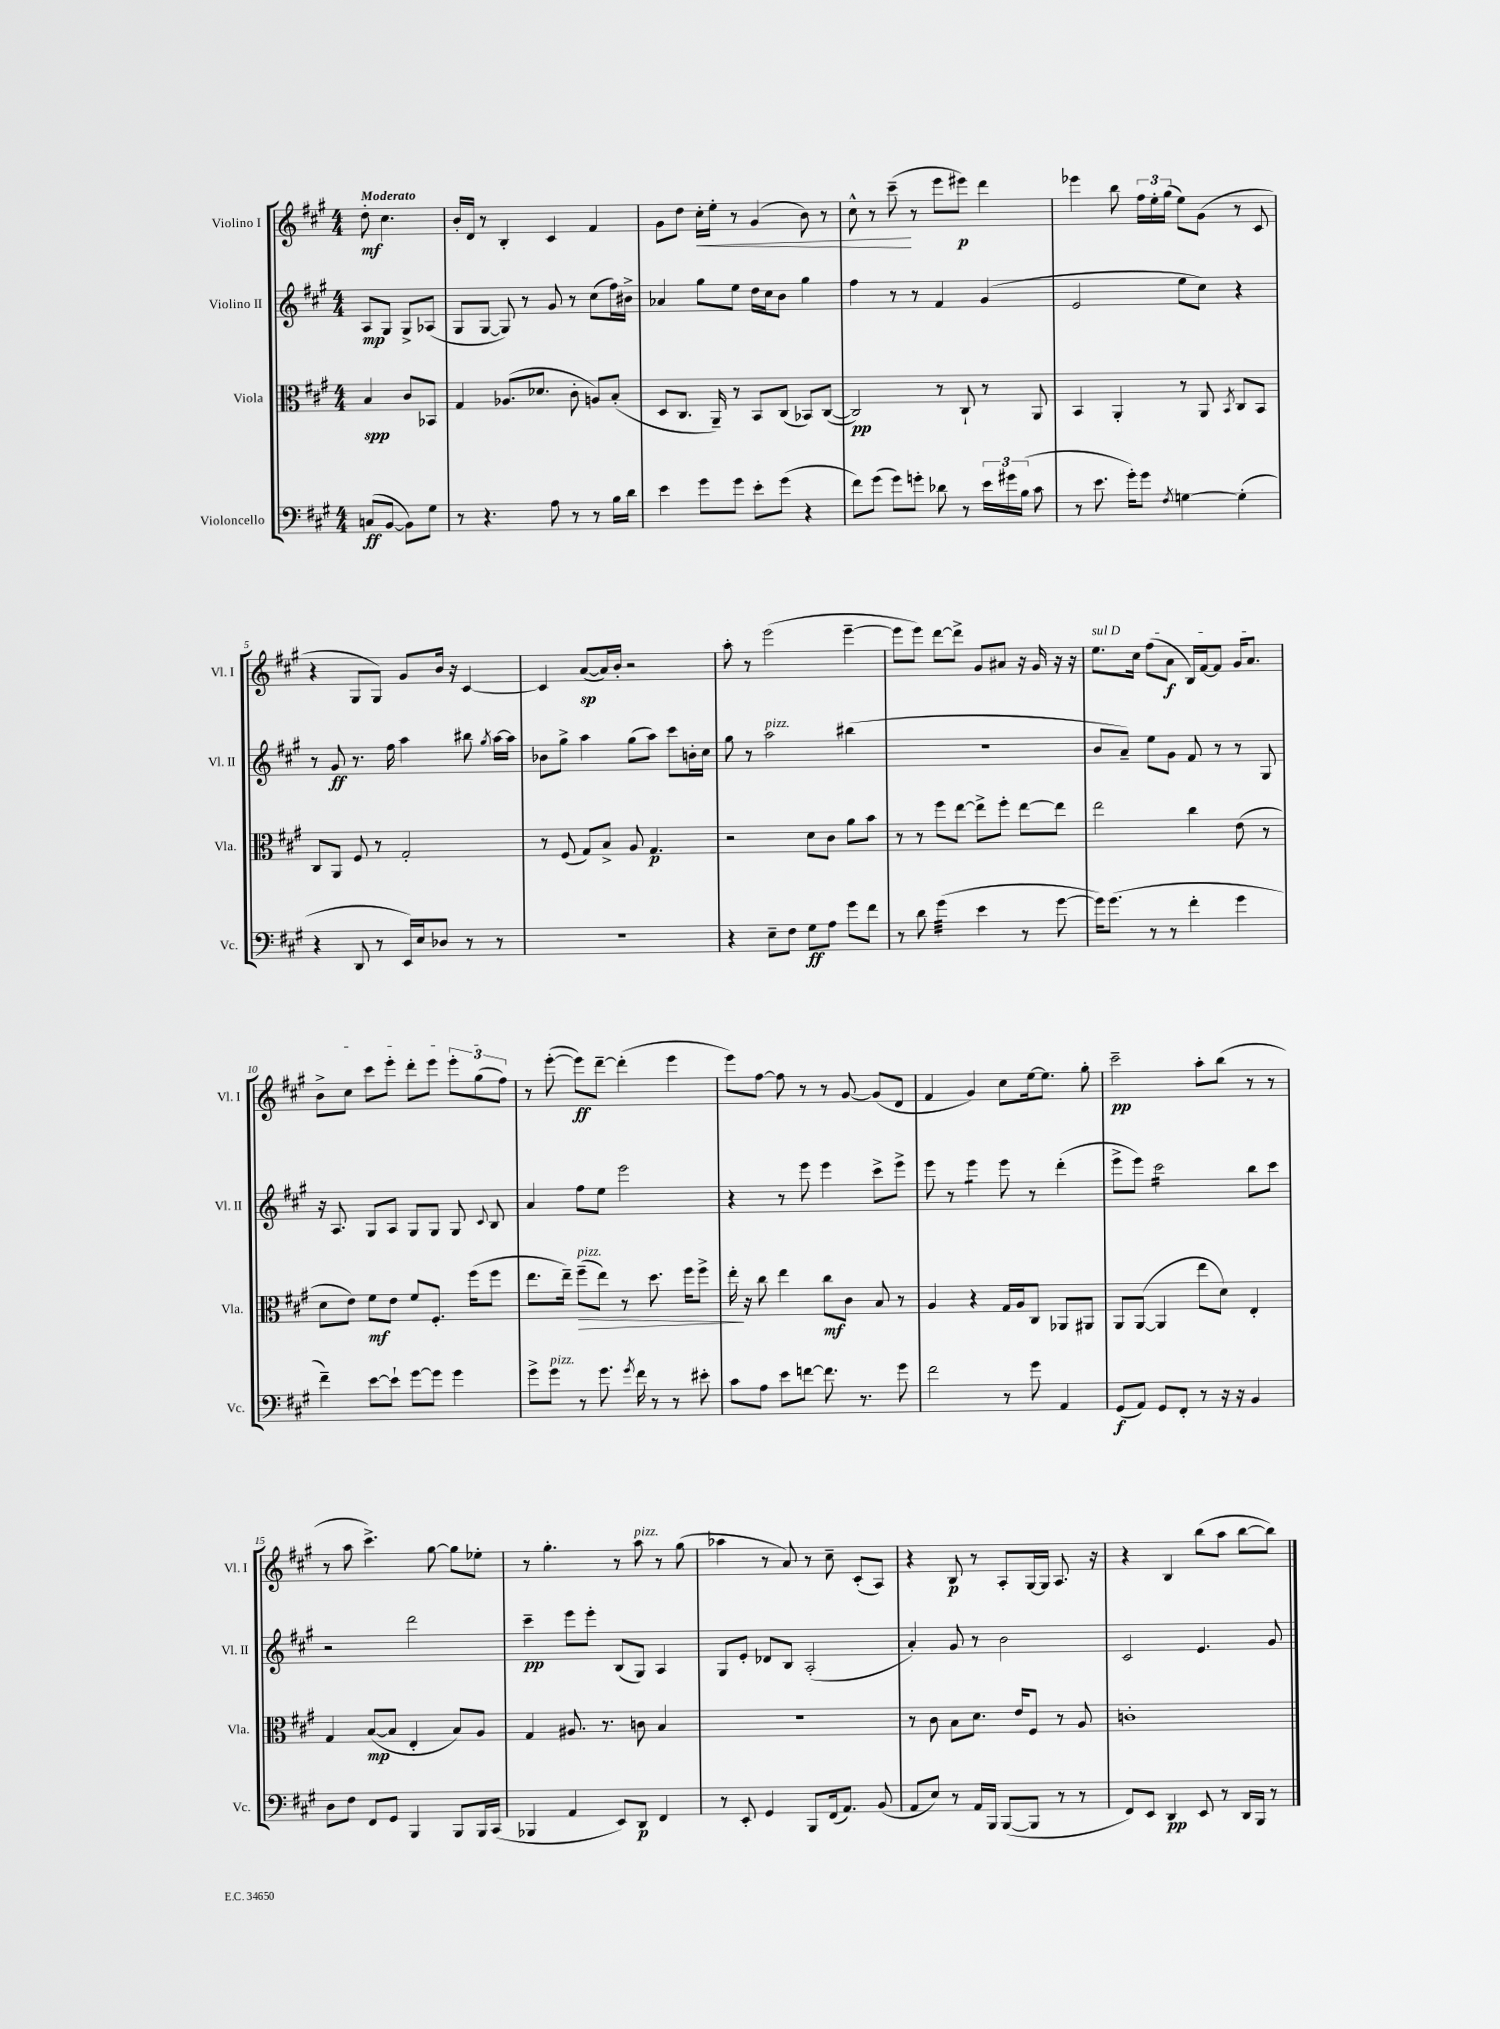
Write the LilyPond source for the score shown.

<<
\new StaffGroup <<
\new Staff = "s0" \with { instrumentName = "Violino I" shortInstrumentName = "Vl. I" } {
    \clef treble \key a \major \numericTimeSignature \time 4/4 \partial 2 \tempo "Moderato"
    \autoBeamOff d''8-.\mf cis''4. |
    b'16[-. d'16] r8 b4-. cis'4 fis'4 |
    gis'8[ d''8] cis''16[-.\< e''16]-. r8 gis'4( b'8) r8 |
    cis''8-^ r8 cis'''8--\!( r8 e'''8[ eis'''8]\p) d'''4 |
    ees'''4 b''8 \tuplet 3/2 { fis''16[ e''16-. gis''16]( } e''8[) gis'8]( r8 cis'8 |
    r4 gis8[ gis8]) gis'8[ b'16] r16 cis'4~ |
    cis'4 a'8[~\sp( a'16) b'16]-. r2 |
    a''8-. r8 e'''2( e'''4~-- |
    e'''8[ e'''8]) d'''8[~ d'''8]-> gis'8[ ais'8] r16 gis'16 r16 r16 |
    \once \override TextSpanner.bound-details.left.text = \markup { \italic "sul D" } e''8.[\startTextSpan cis''16] fis''8[( a'8]\f b16[) fis'16~ fis'8] gis'16[ a'8.] |
    b'8[-> cis''8] cis'''8[ e'''8]-. d'''8[-. e'''8] \tuplet 3/2 { e'''8[-. gis''8( fis''8]\stopTextSpan) } |
    r8 e'''8~-.( e'''8[\ff) d'''8]~-- d'''4-.( e'''4 |
    e'''8[) fis''8]~ fis''8 r8 r8 gis'8~ gis'8[( d'8] |
    fis'4 gis'4) cis''8[ e''16~ e''8.] gis''8-. |
    cis'''2--\pp a''8[-. b''8]( r8 r8 |
    r8 a''8 cis'''4.->) gis''8~ gis''8[ ees''8]-. |
    r8 gis''4.-. r8 a''8^\markup { \italic "pizz." } r8 gis''8( |
    aes''4 r8 a'8) r8 cis''8-- cis'8[-.( a8]) |
    r4 b8\p r8 a8[-. gis16~ gis16] a8. r16 |
    r4 b4 b''8[( a''8] b''8[~ b''8]) \bar "|." |
}
\new Staff = "s1" \with { instrumentName = "Violino II" shortInstrumentName = "Vl. II" } {
    \clef treble \key a \major \numericTimeSignature \time 4/4 \partial 2
    \autoBeamOff a8[\mp gis8] gis8[-> aes8]( |
    gis8[ gis8]~ gis8) r8 gis'8 r8 cis''8[( fis''16) bis'16]-> |
    aes'4 gis''8[ e''8] d''16[ cis''16 b'8] gis''4 |
    fis''4 r8 r8 fis'4 gis'4( |
    e'2 e''8[ cis''8]) r4 |
    r8 gis'8\ff r8. fis''16 a''4 bis''8 \acciaccatura { gis''8 } a''16[~ a''16] |
    bes'8[ gis''8]-> a''4 gis''8[( a''8]) cis'''8[ b'16-. cis''16] |
    gis''8 r8 a''2^\markup { \italic "pizz." } bis''4( |
    R1 |
    b'8[ a'8]--) e''8[ gis'8] fis'8 r8 r8 gis8 |
    r16 a8. gis8[ a8] gis8[ gis8] gis8 \appoggiatura { cis'8 } b8 |
    a'4 fis''8[ e''8] e'''2 |
    r4 r8 e'''8 e'''4 cis'''8[-> e'''8]-> |
    e'''8 r8 e'''4:8 e'''8 r8 d'''4-.( |
    e'''8[-> e'''8]) cis'''2:16 b''8[ cis'''8] |
    r2 d'''2 |
    cis'''4--\pp e'''8[ e'''8]-. b8[( gis8]) a4 |
    gis8[ e'8]-. des'8[ b8] a2-.( |
    a'4-.) gis'8 r8 b'2 |
    cis'2 e'4. gis'8 \bar "|." |
}
\new Staff = "s2" \with { instrumentName = "Viola" shortInstrumentName = "Vla." } {
    \clef alto \key a \major \numericTimeSignature \time 4/4 \partial 2
    \autoBeamOff b4\spp cis'8[ bes,8] |
    gis4 aes8.[( des'8.] cis'8-. a8[) b8]-.( |
    d8[ cis8.] a,16--) r8 b,8[ cis8]( bes,8[) cis8]~( |
    cis2\pp) r8 cis8-! r8 a,8 |
    b,4 a,4-. r8 a,8 \acciaccatura { b,8 } cis8[ b,8] |
    cis8[ a,8] fis8 r8 gis2-. |
    r8 fis8( gis8[) b8]-> a8 gis4.\p |
    r2 d'8[ cis'8] a'8[ b'8] |
    r8 r8 fis''8[ e''8]~ e''8[-> fis''8]-. e''8[~ e''8] |
    e''2 cis''4 e'8( r8 |
    d'8[ e'8]) fis'8[\mf e'8] fis'8[ fis8.]-. fis''16[( fis''8] |
    e''8.[ e''16]--) fis''8[--\>^\markup { \italic "pizz." }( e''8]) r8 d''8. fis''16[ fis''8]-> |
    e''16-.\! r16 cis''8 e''4 cis''8[\mf cis'8] b8 r8 |
    a4 r4 gis16[ a16 cis8] aes,8[ ais,8] |
    a,8[ a,8]~( a,4 e''8[ d'8]) e4-. |
    gis4 b8[~\mp( b8] e4-. b8[) a8] |
    gis4 ais8. r8. c'8 b4 |
    r1 |
    r8 cis'8 b8[ d'8.] e'16[ fis8] r8 a8 |
    c'1-. \bar "|." |
}
\new Staff = "s3" \with { instrumentName = "Violoncello" shortInstrumentName = "Vc." } {
    \clef bass \key a \major \numericTimeSignature \time 4/4 \partial 2
    \autoBeamOff c8[\ff( b,8]~ b,8[) gis8] |
    r8 r4. a8 r8 r8 b16[ d'16] |
    e'4 gis'8[ gis'8] e'8[-. gis'8]( r4 |
    fis'8[) gis'8]( gis'8[) g'8]-. des'8 r8 \tuplet 3/2 { e'16[ gis'16 b16]( } cis'8 |
    r8 e'8. gis'16[-.) gis'8] \acciaccatura { fis8 } g4~ g4-.( |
    r4 d,8 r8 e,16[) e16 des8] r8 r8 |
    r1 |
    r4 e8[-- fis8] gis8[\ff a8] gis'8[ fis'8] |
    r8 d'8 gis'4:32( e'4 r8 gis'8~ |
    gis'16[) gis'8.]( r8 r8 fis'4-. gis'4 |
    fis'4--) e'8[~ e'8]-! gis'8[~ gis'8] gis'4 |
    gis'8[-> gis'8]^\markup { \italic "pizz." } r8 gis'8. \acciaccatura { gis'8 } fis'16 r8 r8 eis'8-. |
    cis'8[ a8] e'8[ f'8]~ f'8. r8. gis'8 |
    fis'2 r8 gis'8 a,4 |
    gis,8[\f( a,8]) gis,8[ fis,8]-. r8 r16 r16 b,4 |
    d8[ fis8] fis,8[ gis,8] b,,4 b,,8[ b,,16 cis,16]( |
    bes,,4 a,4 e,8[) d,8]\p fis,4 |
    r8 e,8-. gis,4 b,,8[ fis,16( a,8.]) b,8( |
    a,8[ e8]) r8 a,16[ b,,16] b,,8[~( b,,8] r8 r8 |
    fis,8[) e,8] d,4\pp e,8 r8 d,16[ b,,16] r8 \bar "|." |
}
>>
>>
